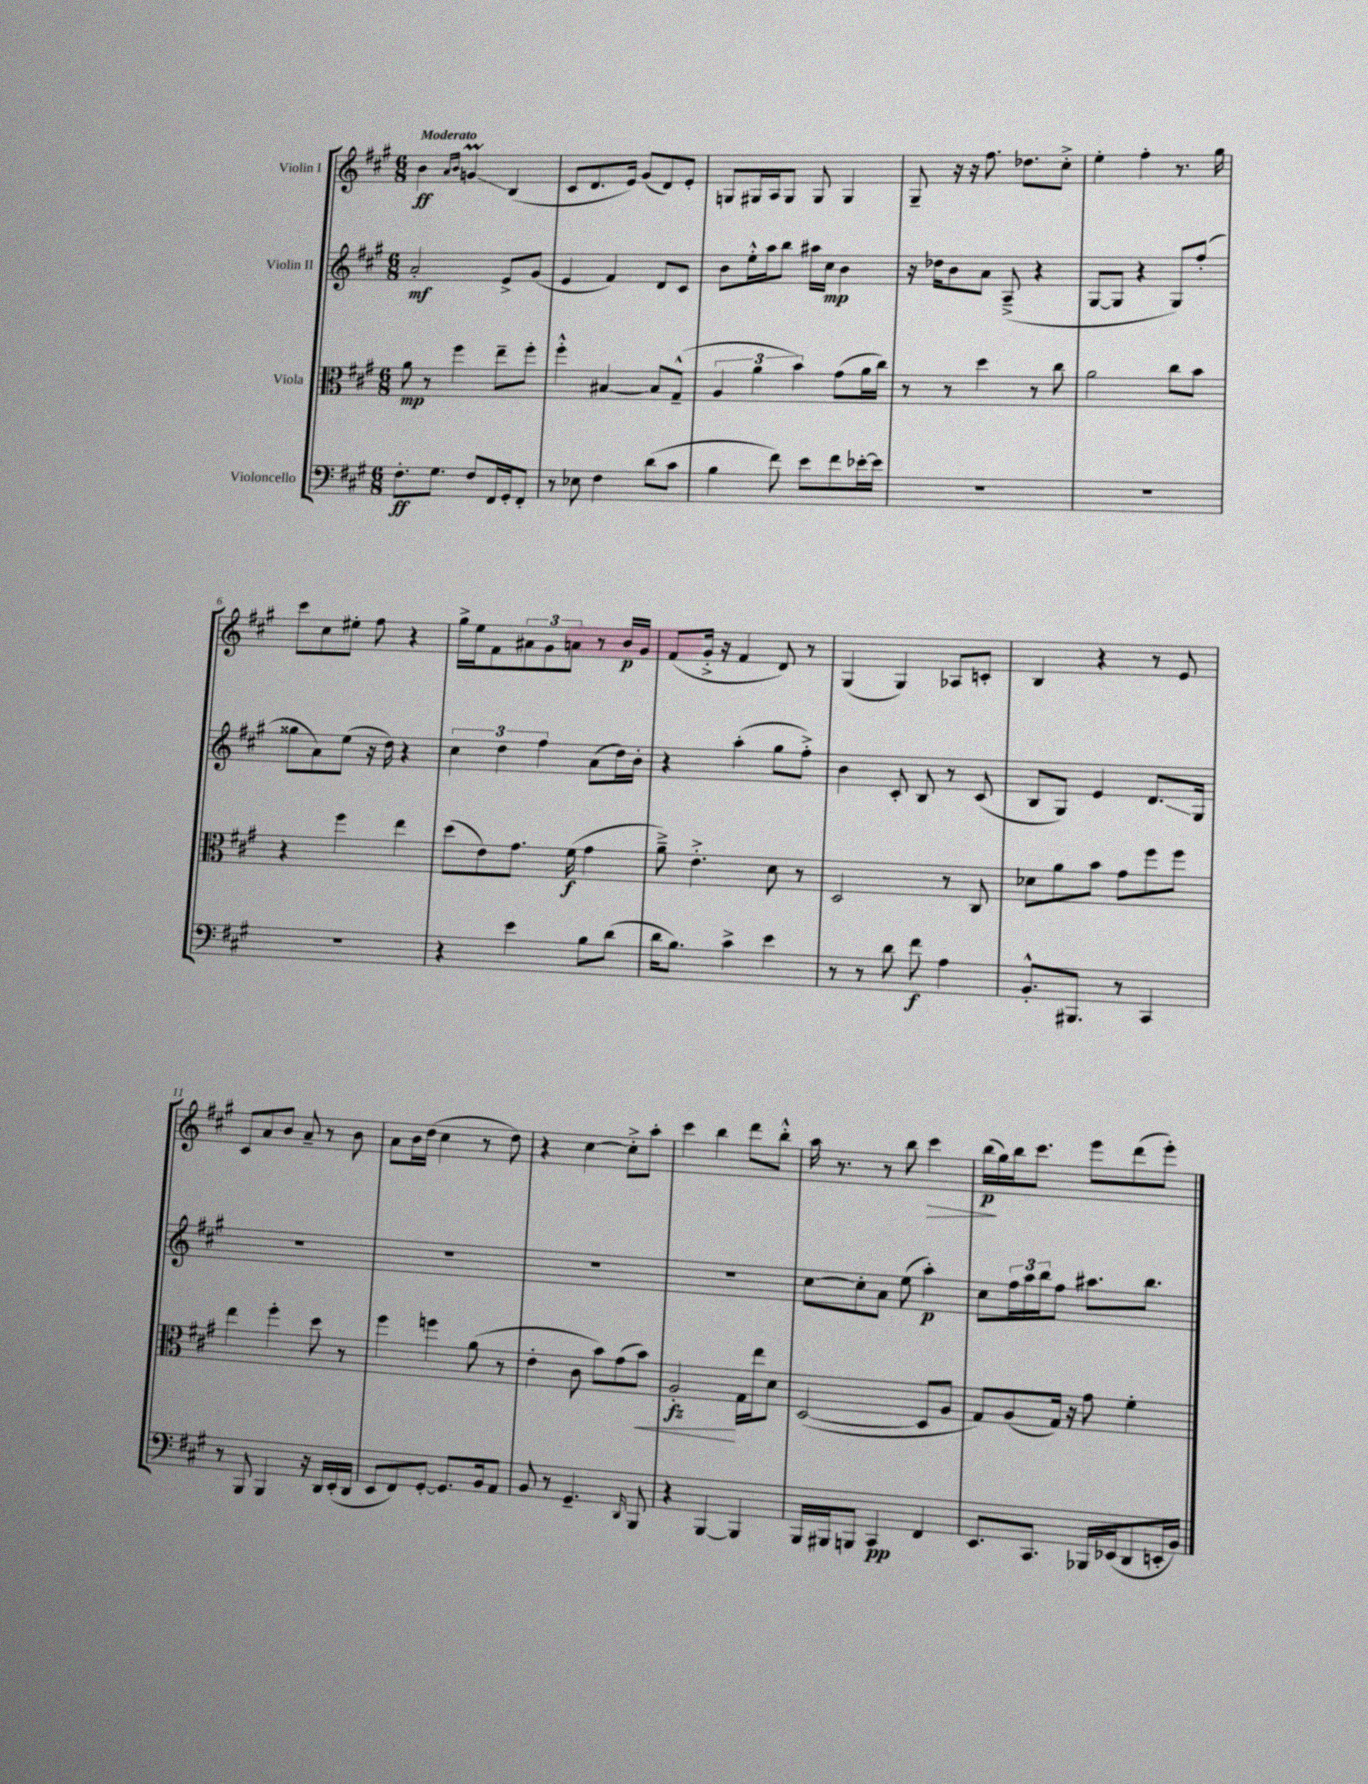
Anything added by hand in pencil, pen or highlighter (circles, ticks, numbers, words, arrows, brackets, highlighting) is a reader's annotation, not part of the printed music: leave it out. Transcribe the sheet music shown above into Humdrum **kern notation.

**kern	**kern	**kern	**kern
*staff4	*staff3	*staff2	*staff1
*clefF4	*clefC3	*clefG2	*clefG2
*k[f#c#g#]	*k[f#c#g#]	*k[f#c#g#]	*k[f#c#g#]
*M6/8	*M6/8	*M6/8	*M6/8
8.F#'	8a	2a'	4b
.	8r	.	.
8.G#	.	.	.
.	.	.	16qqa
.	.	.	16qqb
.	4ff#	.	4g
8F#	.	.	.
16FF#	8ee~	8e^	(4B
16GG#'	.	.	.
8FF#'	8ff#'	(8g#	.
=	=	=	=
8r	4ff#'^^	4e	8c#
8E-	.	.	8.d
4F#	[4B#	4f#)	.
.	.	.	16e)
.	.	.	(8g#
(8d	8B#]	8d	8d)
8c#	(8G#~^^	8c#	8e'
=	=	=	=
4B	6A	8b	8G
.	.	16ee'^^	16G#
.	6a	.	.
.	.	16aa	16A
8f#)	.	8bb	8G#
.	6b)	.	.
8e	.	16aa#	8G#
.	.	16cc#	.
8f#	(8g#	4b	4G#
[16e-'	16a	.	.
16e-]	16cc#)	.	.
=	=	=	=
2.r	8r	16r	8G#~
.	.	16dd-	.
.	8r	8b	16r
.	.	.	16r
.	4dd	8a	8.ff#
.	.	(8A~^	.
.	.	.	8.dd-
.	8r	4r	.
.	8cc#	.	8cc#'^
=	=	=	=
2.r	2a	[8G#	4ee'
.	.	8G#]	.
.	.	4r	4ff#'
.	8cc#	8G#)	8.r
.	8b	(8ff#'	.
.	.	.	16gg#
=	=	=	=
2.r	4r	8gg##	8ccc#
.	.	8a)	8cc#
.	4ff#	(8ee	8ee#'
.	.	16r	8ff#
.	.	16dd)	.
.	4ee	4r	4r
=	=	=	=
4r	(8dd	6cc#	16gg#^
.	.	.	16ee
.	8e)	.	8f#
.	.	6dd	.
4e	8.g#	.	12a#
.	.	6ff#	12g#
.	.	.	12a
.	(16f#	.	.
8B	4g#	(8a	8r
(8d	.	16dd)	16b
.	.	16b'	16g#
=	=	=	=
16d	8a~^)	4r	(8f#
8.B)	.	.	.
.	4.e'^	.	16g#'^
.	.	.	16r
4c#^	.	(4aa'	4f#
4e	8d	8gg#	8d)
.	8r	8ff#'^)	8r
=	=	=	=
8r	2D	4b	(4G#
8r	.	.	.
8d	.	8c#'	4G#)
8f#	.	8B	.
4A	8r	8r	8A-
.	8C#	(8c#	8c'
=	=	=	=
8.BB'^^	8d-	8B	4B
.	8a	8G#)	.
8.BBB#	.	.	.
.	8b	4e	4r
8r	8g#	.	.
4CC#	8ff#	8.d	8r
.	8ff#	.	8e
.	.	16G#	.
=	=	=	=
8r	4ee	2.r	8c#
8BBB	.	.	8a
4BBB	4ff#'	.	8b
.	.	.	8a~
16r	8dd	.	8r
16DD	.	.	.
(16EE'	8r	.	8b
16DD	.	.	.
=	=	=	=
8EE	4ff#	2.r	8a
8FF#)	.	.	16b
.	.	.	(16dd
[8GG#'	4ff	.	4cc#
8.GG#]	.	.	.
.	(8a	.	8r
16BB	.	.	.
8AA	8r	.	8dd)
=	=	=	=
8BB	4e'	2.r	4r
8r	.	.	.
4.GG#~	8c#	.	[4cc#
.	8b)	.	.
.	(8g#	.	8cc#'^]
16qqDD	.	.	.
8BBB	8b)	.	8aa'
=	=	=	=
4r	2A'	2.r	4ccc#
[4BBB	.	.	4bb
4BBB]	16G#	.	8ddd
.	16ee	.	.
.	8d	.	8bb'^^
=	=	=	=
16BBB	([2D	[8cc#	16aa
16BBB#	.	.	8.r
8BBB	.	8cc#']	.
4CC#	.	8a	8r
.	.	(8ee	8bb
4FF#	8D]	4aa')	4ccc#
.	8A	.	.
=	=	=	=
8.EE	8G#)	8cc#	(16bb
.	.	.	16gg#)
.	(8A	24ff#	16bb
.	.	24aa	.
8.CC#	.	.	8.ccc#
.	.	24bb	.
.	16G#)	8ff#	.
.	16r	.	.
16BBB-	8g#	8.aa#	8eee
(16EE-	.	.	.
8DD	4f#'	.	(8ddd
.	.	8.bb	.
16EE'	.	.	8eee')
16BB)	.	.	.
==	==	==	==
*-	*-	*-	*-
